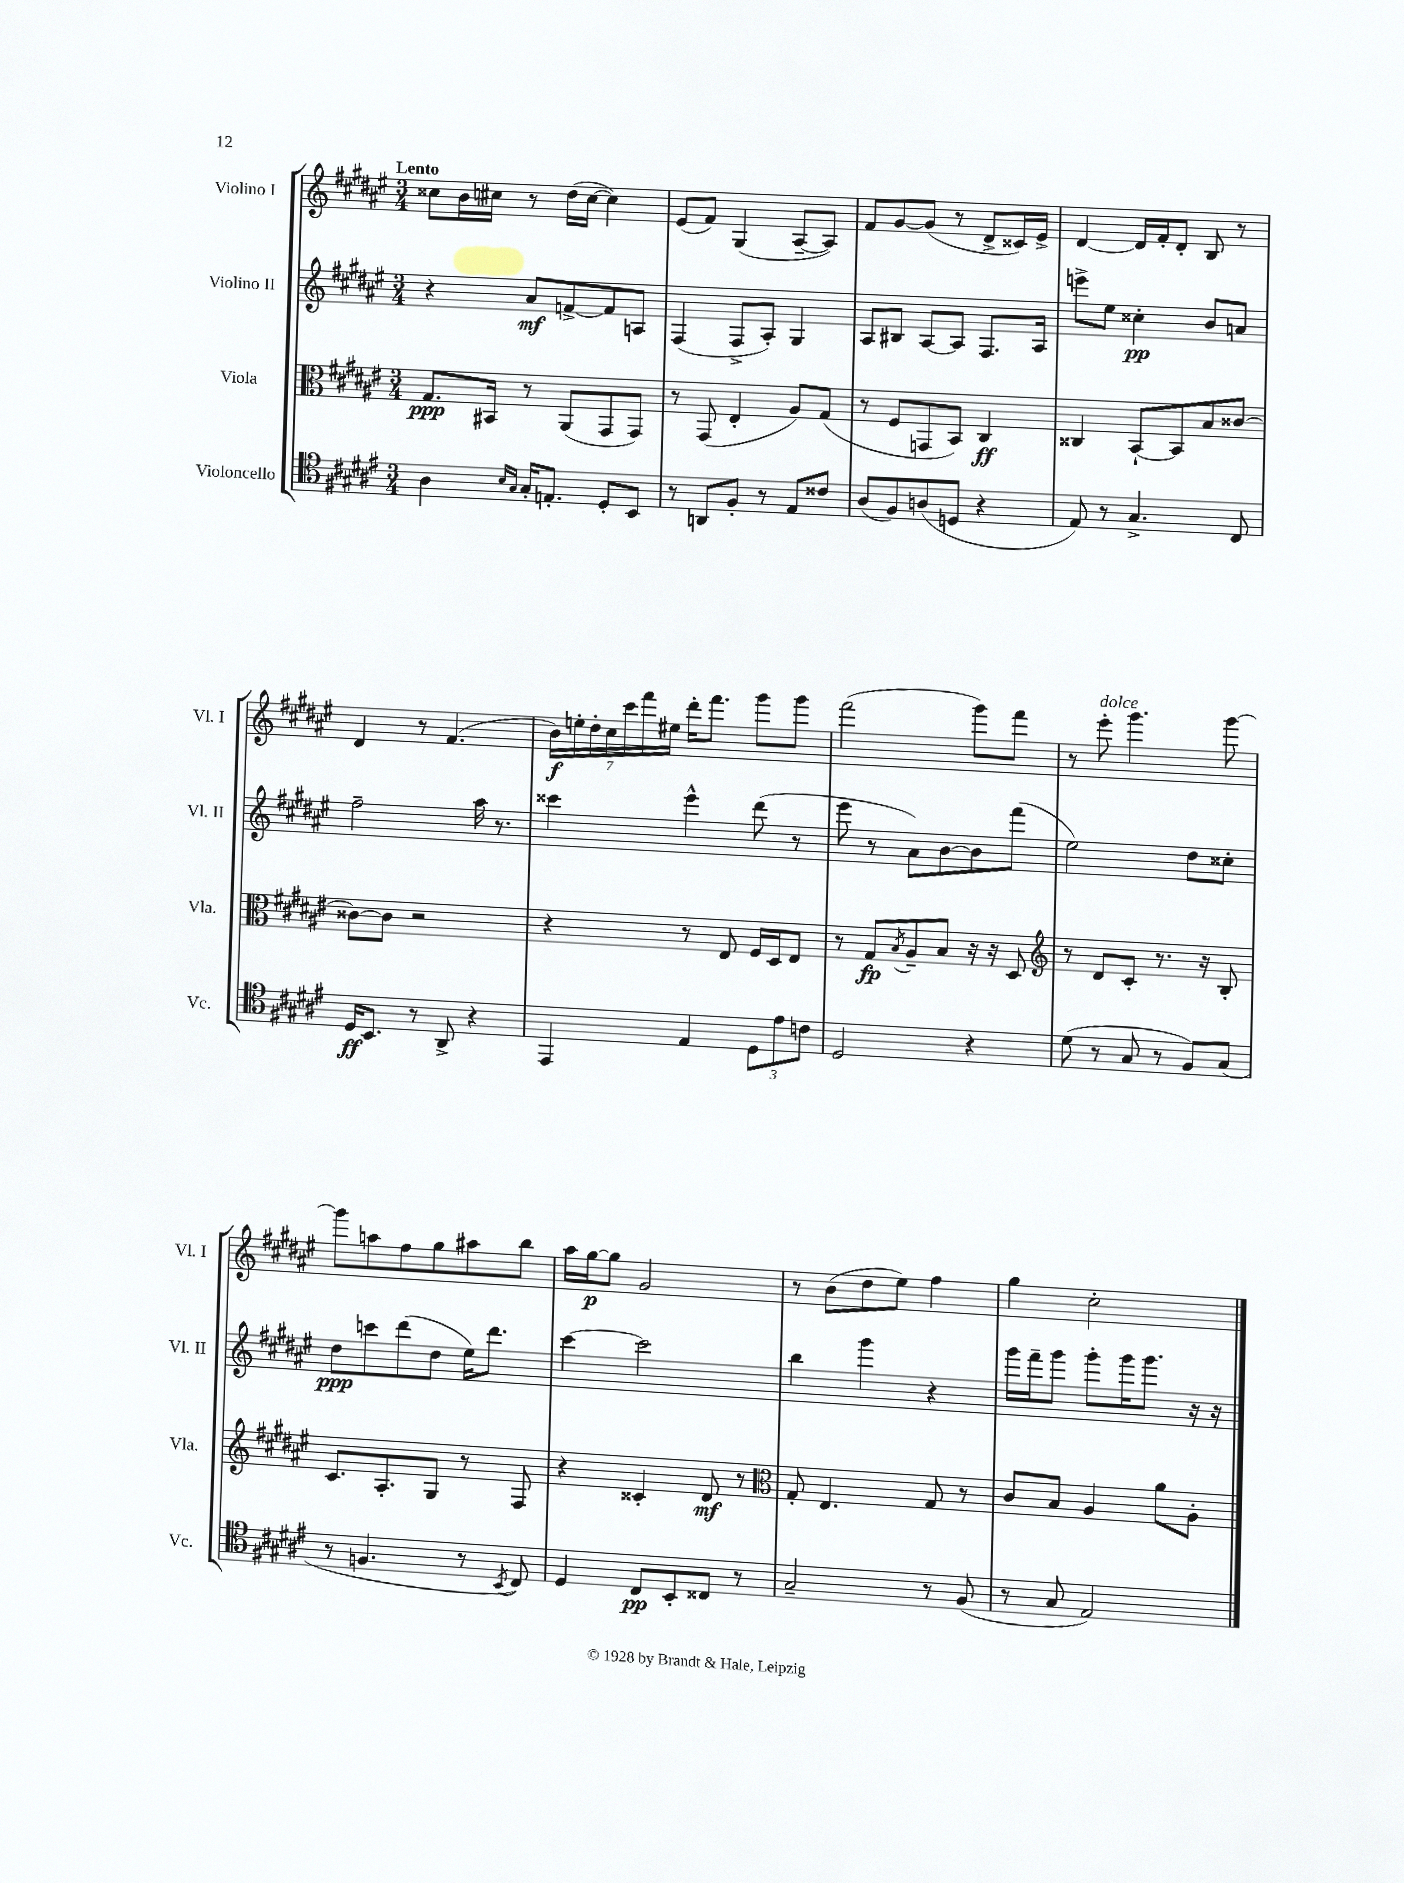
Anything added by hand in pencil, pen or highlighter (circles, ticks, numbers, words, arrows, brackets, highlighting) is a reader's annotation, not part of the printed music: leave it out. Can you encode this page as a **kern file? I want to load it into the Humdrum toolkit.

**kern	**dynam	**kern	**dynam	**kern	**dynam	**kern	**dynam
*part4	*part4	*part3	*part3	*part2	*part2	*part1	*part1
*staff4	*staff4	*staff3	*staff3	*staff2	*staff2	*staff1	*staff1
*I"Violoncello	*	*I"Viola	*	*I"Violino II	*	*I"Violino I	*
*I'Vc.	*	*I'Vla.	*	*I'Vl. II	*	*I'Vl. I	*
*clefC4	*	*clefC3	*	*clefG2	*	*clefG2	*
*k[f#c#g#d#a#e#]	*	*k[f#c#g#d#a#e#]	*	*k[f#c#g#d#a#e#]	*	*k[f#c#g#d#a#e#]	*
*M3/4	*	*M3/4	*	*M3/4	*	*M3/4	*
=1	=1	=1	=1	=1	=1	=1	=1
!	!	!	!	!	!	!LO:TX:a:B:t=Lento	!
4A#\	.	8.G#/L	ppp	4r	.	8cc##X\L	.
.	.	.	.	.	.	16b\L	.
.	.	16BB#X/Jk	.	.	.	16cc#X\JJ	.
16qqB/LL	.	.	.	.	.	.	.
16qqG#/JJ	.	.	.	.	.	.	.
16G#'/KL	.	8r	.	8a#/L	mf	8r	.
8.En'/J	.	.	.	.	.	.	.
.	.	(8AA#/L	.	[8fn^/	.	(16dd#\LL	.
.	.	.	.	.	.	[16cc#\JJ	.
8D#'/L	.	8GG#/	.	8f/]	.	4cc#\])	.
8BB/J	.	8GG#/J)	.	8An/J	.	.	.
=2	=2	=2	=2	=2	=2	=2	=2
8r	.	8r	.	(4F#/	.	(8e#/L	.
8AAn/L	.	(8GG#/	.	.	.	8f#/J)	.
8F#'/J	.	4E#'/	.	8F#^/L	.	(4G#/	.
8r	.	.	.	8A#'/J)	.	.	.
8E#/L	.	8A#/L)	.	4G#/	.	[8A#~/L	.
8c##X/J	.	(8G#/J	.	.	.	8A#/J])	.
=3	=3	=3	=3	=3	=3	=3	=3
(8A#/L	.	8r	.	8A#/L	.	8f#/L	.
8F#/)	.	8F#/L	.	8B#X/J	.	[8g#/	.
(8An/	.	8GGn/	.	[8A#/L	.	(8g#/J]	.
8Dn/J	.	8BB/J)	.	8A#/J]	.	8r	.
4r	.	4C#/	ff	8.F#/L	.	8d#^/L	.
.	.	.	.	.	.	16c##X/L)	.
.	.	.	.	16A#/Jk	.	16e#^/JJ	.
=4	=4	=4	=4	=4	=4	=4	=4
8E#/)	.	4C##X/	.	8eeen^\L	.	[4d#/	.
8r	.	.	.	8ee#\J	.	.	.
4.G#^/	.	[8BB`/L	.	4cc##X'\	pp	16d#/LL]	.
.	.	.	.	.	.	16f#'/J	.
.	.	8BB/]	.	.	.	8d#'/J	.
.	.	8B/	.	8b/L	.	8B/	.
8C#/	.	[8c##X/J	.	8an/J	.	8r	.
!!LO:LB:g=z
=5	=5	=5	=5	=5	=5	=5	=5
16D#/KL	ff	8c##X\L_	.	2ff#~\	.	4d#/	.
8.BB/J	.	.	.	.	.	.	.
.	.	8c##\J]	.	.	.	.	.
8r	.	2r	.	.	.	8r	.
8AA#^/	.	.	.	.	.	(4.f#/	.
4r	.	.	.	16aa#\	.	.	.
.	.	.	.	8.r	.	.	.
=6	=6	=6	=6	=6	=6	=6	=6
4EE#/	.	4r	.	4ccc##X\	.	28b\LL)	f
.	.	.	.	.	.	28een'\	.
.	.	.	.	.	.	28dd#'\	.
.	.	.	.	.	.	28cc#\	.
.	.	.	.	.	.	28ccc#\	.
.	.	.	.	.	.	28fff#\	.
.	.	.	.	.	.	28ee#X\JJ	.
4E#/	.	8r	.	4eee#^^\	.	16ddd#'\KL	.
.	.	.	.	.	.	8.fff#\J	.
.	.	8E#/	.	.	.	.	.
12D#\L	.	16F#/LL	.	(8ddd#\	.	8ggg#\L	.
.	.	16D#/J	.	.	.	.	.
12e#\	.	.	.	.	.	.	.
.	.	8E#/J	.	8r	.	8ggg#\J	.
12cn\J	.	.	.	.	.	.	.
=7	=7	=7	=7	=7	=7	=7	=7
2D#/	.	8r	.	8eee#\	.	(2fff#\	.
.	.	8G#/L	fp	8r	.	.	.
.	.	8qB/	.	.	.	.	.
.	.	8A#~/	.	8a#\L)	.	.	.
.	.	8B/J	.	[8b\	.	.	.
4r	.	16r	.	8b\]	.	8ggg#\L)	.
.	.	16r	.	.	.	.	.
.	.	8D#/	.	(8fff#\J	.	8fff#\J	.
=8	=8	=8	=8	=8	=8	=8	=8
*	*	*clefG2	*	*	*	*	*
(8d#\	.	8r	.	2ee#\)	.	8r	.
!	!	!	!	!	!	!LO:TX:a:i:t=dolce	!
8r	.	8d#/L	.	.	.	8eee#'\	.
8G#/	.	8c#'/J	.	.	.	4.ggg#\	.
8r	.	8.r	.	.	.	.	.
8F#/L)	.	.	.	8dd#\L	.	.	.
.	.	16r	.	.	.	.	.
(8G#/J	.	8B'/	.	8cc##X'\J	.	[8ggg#\	.
!!LO:LB:g=z
=9	=9	=9	=9	=9	=9	=9	=9
8r	.	8.c#/L	.	8dd#\L	ppp	8ggg#\L]	.
4.Fn/	.	.	.	8cccn\	.	8aan\	.
.	.	8.A#'/	.	.	.	.	.
.	.	.	.	(8ddd#\	.	8ff#\	.
.	.	8G#/J	.	8dd#\J	.	8gg#\	.
8r	.	8r	.	16ee#\KL)	.	8aa#X\	.
.	.	.	.	8.ddd#\J	.	.	.
8qBB/	.	.	.	.	.	.	.
8C#/)	.	8F#/	.	.	.	8bb\J	.
=10	=10	=10	=10	=10	=10	=10	=10
4D#/	.	4r	.	[4ccc#\	.	16aa#\LL	.
.	.	.	.	.	.	[16gg#\J	p
.	.	.	.	.	.	8gg#\J]	.
8C#/L	pp	4c##X'/	.	2ccc#\]	.	2g#/	.
8BB'/	.	.	.	.	.	.	.
8C##X/J	.	8d#/	mf	.	.	.	.
8r	.	8r	.	.	.	.	.
=11	=11	=11	=11	=11	=11	=11	=11
*	*	*clefC3	*	*	*	*	*
2G#~/	.	8G#'/	.	4bb\	.	8r	.
.	.	4.E#/	.	.	.	(8b\L	.
.	.	.	.	4ggg#\	.	8dd#\	.
.	.	.	.	.	.	8ee#\J)	.
8r	.	8G#/	.	4r	.	4ff#\	.
(8F#/	.	8r	.	.	.	.	.
=12	=12	=12	=12	=12	=12	=12	=12
8r	.	8c#/L	.	16ggg#\LL	.	4gg#\	.
.	.	.	.	16fff#~\J	.	.	.
8G#/	.	8B/J	.	8ggg#\J	.	.	.
2E#/)	.	4A#/	.	8ggg#'\L	.	2cc#'\	.
.	.	.	.	16ggg#\K	.	.	.
.	.	.	.	8.ggg#\J	.	.	.
.	.	8a#\L	.	.	.	.	.
.	.	8A#'\J	.	16r	.	.	.
.	.	.	.	16r	.	.	.
==	==	==	==	==	==	==	==
*-	*-	*-	*-	*-	*-	*-	*-
